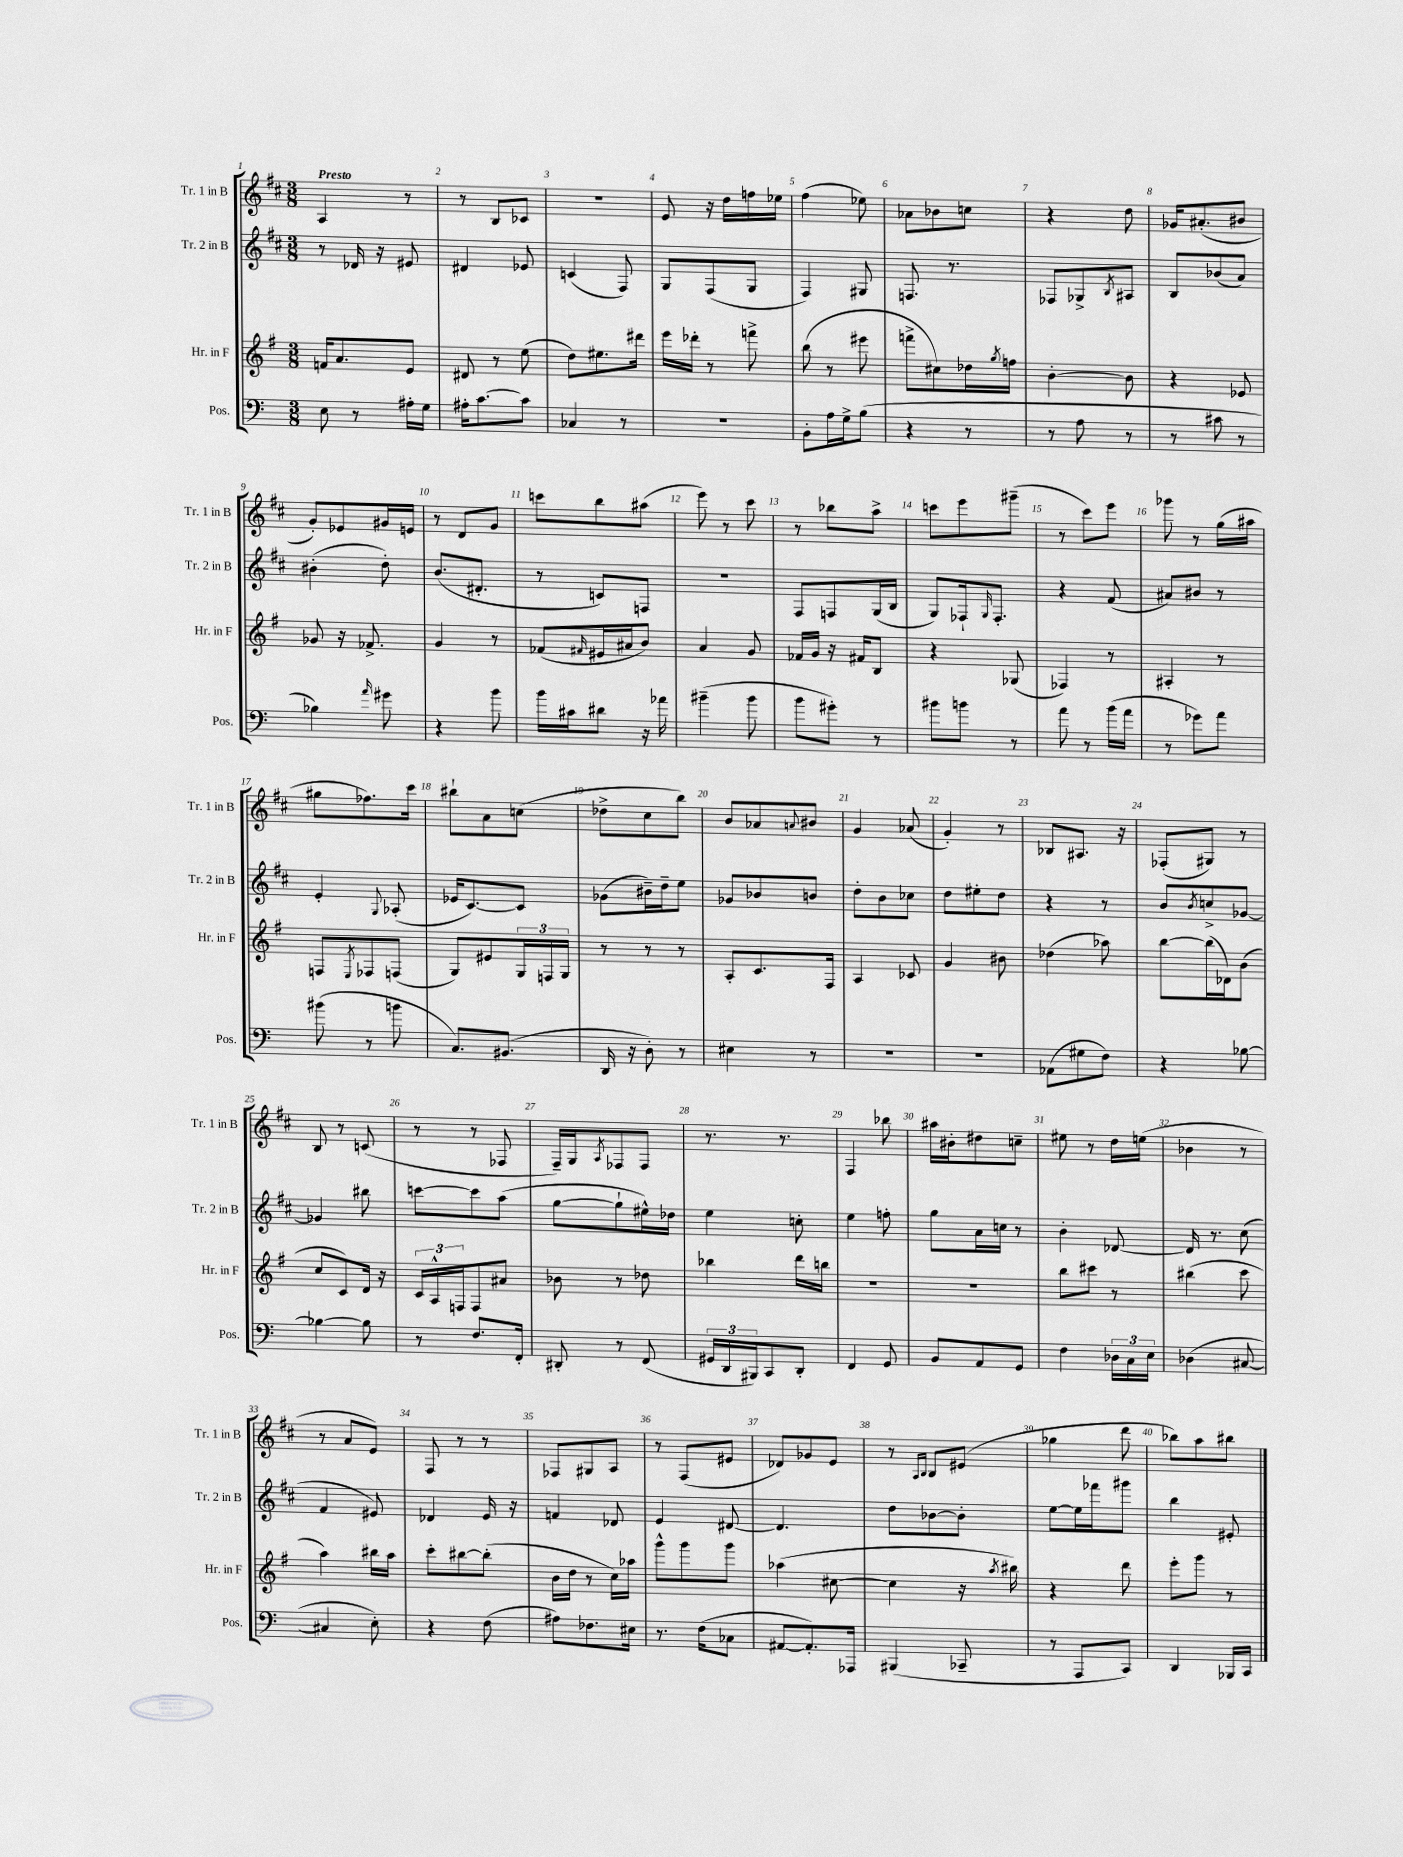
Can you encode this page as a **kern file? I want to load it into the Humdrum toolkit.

**kern	**kern	**kern	**kern
*part4	*part3	*part2	*part1
*staff4	*staff3	*staff2	*staff1
*I"Pos.	*I"Hr. in F	*I"Tr. 2 in B	*I"Tr. 1 in B
*I'Pos.	*I'Hr. in F	*I'Tr. 2 in B	*I'Tr. 1 in B
*clefF4	*clefG2	*clefG2	*clefG2
*k[]	*k[f#]	*k[f#c#]	*k[f#c#]
*M3/8	*M3/8	*M3/8	*M3/8
=1	=1	=1	=1
!	!	!	!LO:TX:a:B:t=Presto
8E\	16fn/KL	8r	4A/
.	8.a/	.	.
8r	.	16d-X/	.
.	.	16r	.
16A#X'\LL	8e/J	8e#X/	8r
16G\JJ	.	.	.
=2	=2	=2	=2
16A#X'\KL	8d#X/	4d#X/	8r
[8.c\	.	.	.
.	8r	.	8B/L
8c\J]	(8ee\	8e-X/	8c-X/J
=3	=3	=3	=3
4C-X/	8dd\L)	(4cn/	4.r
.	8.ee#X\	.	.
8r	.	8F#/)	.
.	16ddd#X\Jk	.	.
=4	=4	=4	=4
4.r	16eee\LL	8G/L	8e/
.	16ddd-X'\JJ	.	.
.	8r	(8F#/	16r
.	.	.	16dd\LL
.	8fffn^\	8G/J	16ffn\
.	.	.	16ee-X\JJ
=5	=5	=5	=5
8BB'\L	(8bb\	4F#/)	(4ff#\
16A\L	8r	.	.
16G^\J	.	.	.
(8B\J	8eee#X\	8G#X/	8ee-X\)
=6	=6	=6	=6
4r	8fffn^\L	8.Fn/	8a-X\L
.	8cc#X\)	.	8b-X\
.	.	8.r	.
8r	16dd-X\L	.	8ccn\J
.	8qgg/	.	.
.	16ffn\JJ	.	.
=7	=7	=7	=7
8r	[4b'\	8F-X/L	4r
8A\	.	8G-X^/	.
.	.	8qB/	.
8r	8b\]	8A#X/J	8dd\
=8	=8	=8	=8
8r	4r	8B/L	16g-X/KL
.	.	.	(8.a#X'/
8c#X\	.	(8b-X/	.
8r	8e-X/	8a/J)	8b#X/J
!!LO:LB:g=z
=9	=9	=9	=9
4B-X\)	8g-X/	(4b#X'\	8g'/L)
.	16r	.	8e-X/
.	8.f-X^/	.	.
16qqa/	.	.	.
8g#X\	.	8dd'\)	16g#X/L
.	.	.	16en/JJ
=10	=10	=10	=10
4r	4g/	(8.b/L	8r
.	.	.	8d/L
.	.	8.d#X'/J	.
8b\	8r	.	8g/J
=11	=11	=11	=11
16b\LL	(8f-X/L	8r	8cccn\L
16c#X\J	.	.	.
.	16qqf#X/	.	.
8d#X\J	16e#X/L	8cn/L)	8bb\
.	16a#X/J	.	.
16r	8b/J)	8Fn/J	(8aa#X\J
16a-X\	.	.	.
=12	=12	=12	=12
(4b#X~\	4a/	4.r	8eee\)
.	.	.	8r
8b#\	8g/	.	8ccc#\
=13	=13	=13	=13
8b\L	16f-X/LL	8F#/L	8r
.	16g/JJ	.	.
8g#X'\J)	16r	8Fn/	8bb-X\L
.	16f#X/KL	.	.
8r	8B/J	(16G/L	8aa^\J
.	.	16B/JJ	.
=14	=14	=14	=14
8b#X\L	4r	8G/L)	8cccn\L
8bn\J	.	16F-X`/k	8eee\
.	.	16qqG/	.
.	.	8.F-'/J	.
8r	(8G-X/	.	(8ggg#X~\J
=15	=15	=15	=15
8a\	4F-X/)	4r	8r
8r	.	.	8ccc#\L)
(16b\LL	8r	(8f#/	8eee\J
16a\JJ	.	.	.
=16	=16	=16	=16
8r	4A#X'/	8a#X/L)	8ggg-X\
8g-X\L)	.	8b#X/J	8r
8a\J	8r	8r	(16gg\LL
.	.	.	16aa#X\JJ
!!LO:LB:g=z
=17	=17	=17	=17
(8b#X\	8Fn/L	4e'/	8gg#X\L
.	8qE/	.	.
8r	8F-X/	.	8.ff-X\)
.	.	8qqG/	.
8bn\	(8Fn/J	(8A-X'/	.
.	.	.	16ccc#\Jk
=18	=18	=18	=18
8.C/L)	8G/L)	16e-X/KL	8bb#X`\L
.	.	[8.c#/)	.
.	8e#X/	.	8a\
(8.BB#X/J	.	.	.
.	24G/L	8c#/J]	(8ccn\J
.	24Fn/	.	.
.	24G/JJ	.	.
=19	=19	=19	=19
16DD/	8r	(8g-X\L	8dd-X^\L
16r	.	.	.
8D'\)	8r	16b#X~\L)	8cc#\
.	.	16dd~\J	.
8r	8r	8ee\J	8bb\J)
=20	=20	=20	=20
4E#X\	8A'/L	8g-X/L	8b/L
.	8.c/	8b-X/	8a-X/
.	.	.	8qqan/
8r	.	8bn/J	8b#X/J
.	16F#/Jk	.	.
=21	=21	=21	=21
4.r	4A/	8dd'\L	4g/
.	.	8b\	.
.	8c-X/	8cc-X\J	(8a-X/
=22	=22	=22	=22
4.r	4g/	8dd\L	4g'/)
.	.	8ee#X'\	.
.	8b#X\	8dd\J	8r
=23	=23	=23	=23
(8AA-X\L	(4dd-X\	4r	8B-X/L
8G#X\	.	.	8.A#X/J
8F\J)	8aa-X\)	8r	.
.	.	.	16r
=24	=24	=24	=24
4r	[8bb\L	8b/L	(8F-X'/L
.	.	8qb/	.
.	(16bb\L]	8ccn^/	8G#X/J)
.	16d-X\J)	.	.
[8B-X\	(8b\J	[8g-X/J	8r
!!LO:LB:g=z
=25	=25	=25	=25
4B-X\_	8cc/L	4g-X/]	8B/
.	8c/)	.	8r
8B-\]	16d/Jk	8bb#X\	(8cn/
.	16r	.	.
=26	=26	=26	=26
8r	24c/LL	[8cccn\L	8r
.	24A^^/	.	.
.	24Fn/J	.	.
8.F/L	8F/	8ccc\]	8r
.	8a#X/J	(8aa\J	8F-X/
16FF'/Jk	.	.	.
=27	=27	=27	=27
8DD#X'/	8b-X\	[8gg\L	16F#~/LL)
.	.	.	16G/J
.	.	.	8qA/
8r	8r	8gg`\]	8F-X/
(8FF/	8dd-X\	16ee#X^^\L)	8F-/J
.	.	16dd-X\JJ	.
=28	=28	=28	=28
24GG#X/LL	4bb-X\	4ee\	8.r
24DD/	.	.	.
24BBB#X/J)	.	.	.
8CC/	.	.	.
.	.	.	8.r
8DD'/J	16ddd\LL	8ccn'\	.
.	16bbn\JJ	.	.
=29	=29	=29	=29
4FF/	4.r	4ee\	4F#/
8GG/	.	8ffn'\	8bb-X\
=30	=30	=30	=30
8BB/L	4.r	8gg\L	16aa#X\LL
.	.	.	16b#X'\J
8AA/	.	16a\L	8dd#X\
.	.	16ccn\JJ	.
8GG/J	.	8r	8ccn~\J
=31	=31	=31	=31
4F\	8bb\L	4b'\	8ee#X\
.	8ccc#X\J	.	8r
24D-X\LL	8r	[8d-X/	16dd\LL
24C\	.	.	.
.	.	.	(16een\JJ
24E\JJ	.	.	.
=32	=32	=32	=32
(4D-X\	(4bb#X\	16d-/]	4b-X\
.	.	8.r	.
[8C#X/	8ccc\	(8cc#\	8r
!!LO:LB:g=z
=33	=33	=33	=33
4C#X/]	4aa\)	4f#/	8r
.	.	.	8a/L
8E'\)	16bb#X\LL	8e#X/)	8e/J)
.	16aa\JJ	.	.
=34	=34	=34	=34
4r	8ccc'\L	4d-X/	8F#/
.	[8bb#X\	.	8r
(8F\	(8bb#'\J]	16e/	8r
.	.	16r	.
=35	=35	=35	=35
8A#X\L)	16b\LL	4fn/	8F-X/L
.	16dd\JJ	.	.
8.F-X\	8r	.	8G#X/
.	16cc\LL)	8d-X/	8A/J
16E#X\Jk	16aa-X\JJ	.	.
=36	=36	=36	=36
8.r	8ggg^^\L	4e/	8r
.	8ggg\	.	(8F#/L
(16F\KL	.	.	.
8C-X\J	8ggg\J	[8d#X/	8e#X/J
=37	=37	=37	=37
[8AA#X/L	(4aa-X\	4.d#/]	8d-X/L)
8.AA#'/])	.	.	8g-X/
.	[8cc#X\	.	8e/J
16AAA-X/Jk	.	.	.
=38	=38	=38	=38
(4BBB#X/	4cc#\]	8dd\L	8r
.	.	.	16qqA/LL
.	.	.	16qqB/JJ
.	.	[8b-X\	8B/L
8CC-X~/	16r	8b-'\J]	(8e#X/J
.	8qaa/	.	.
.	16bb#X\)	.	.
=39	=39	=39	=39
8r	4r	[8ee\L	4gg-X\
8AAA/L	.	16ee\L]	.
.	.	16fff-X\J	.
8CC/J)	8ddd\	8ggg#X\J	8ddd\
=40	=40	=40	=40
4DD/	8eee'\L	4bb\	8bb-X\L)
.	8ggg\J	.	8aa\
16BBB-X/LL	8r	8e#X'/	8bb#X\J
16CC/JJ	.	.	.
==	==	==	==
*-	*-	*-	*-
